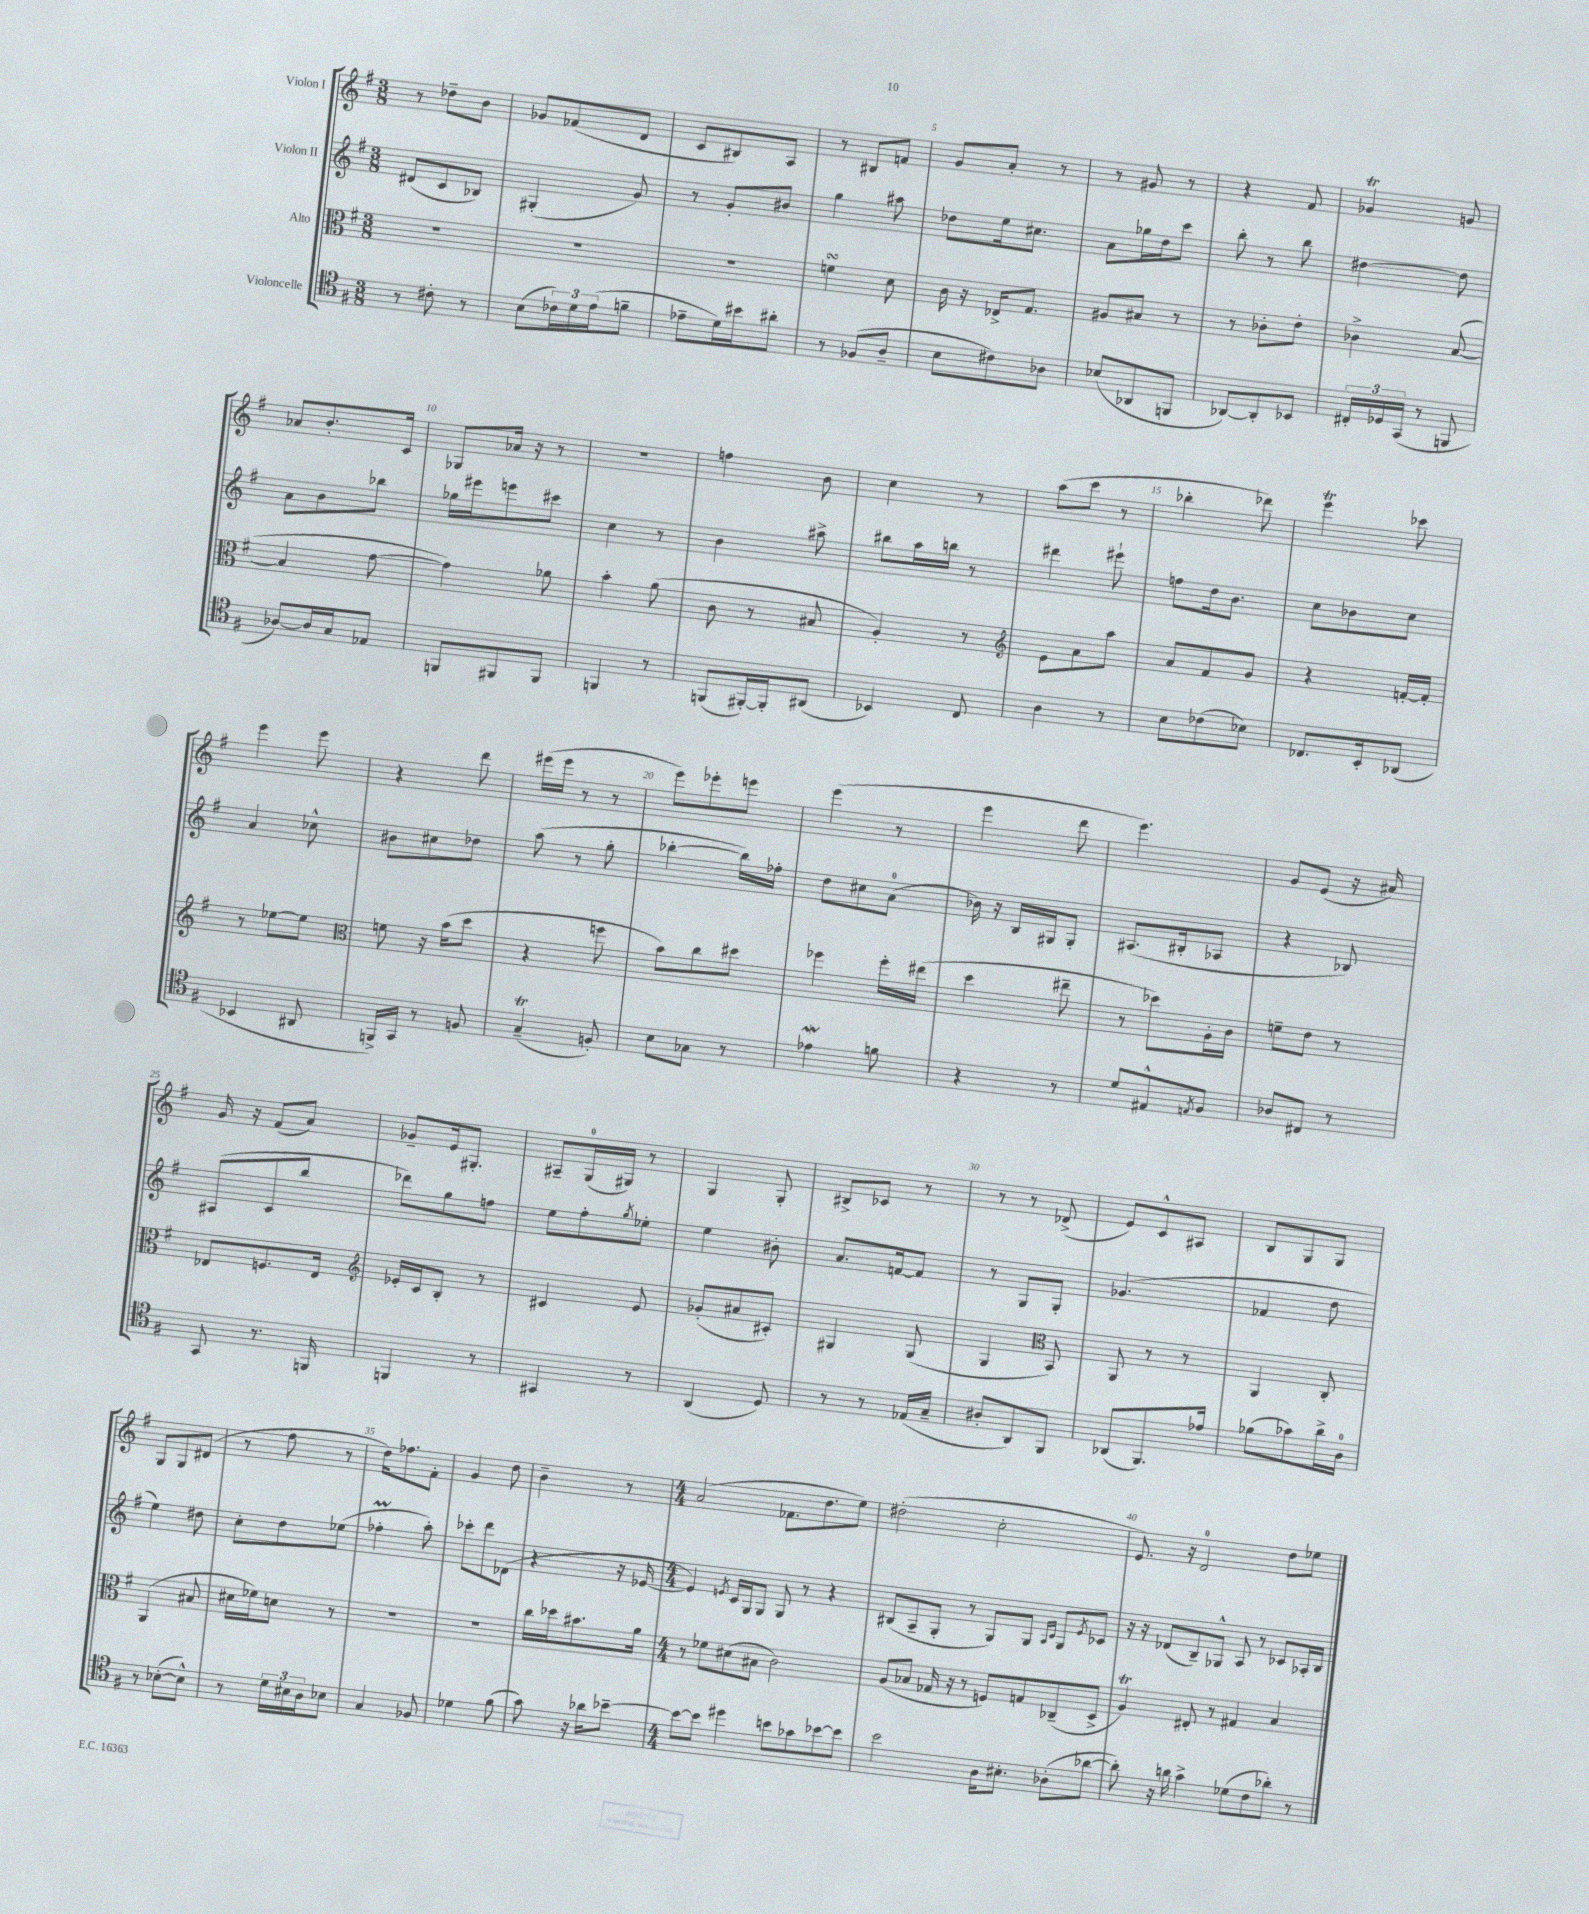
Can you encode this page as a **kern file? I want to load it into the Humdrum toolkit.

**kern	**kern	**kern	**kern
*part4	*part3	*part2	*part1
*staff4	*staff3	*staff2	*staff1
*I"Violoncelle	*I"Alto	*I"Violon II	*I"Violon I
*clefC4	*clefC3	*clefG2	*clefG2
*k[f#]	*k[f#]	*k[f#]	*k[f#]
*M3/8	*M3/8	*M3/8	*M3/8
=1	=1	=1	=1
8r	4.r	(8d#X/L	8r
8c#X'\	.	8c/	8dd-X~\L
8r	.	8B-X/J)	8b\J
=2	=2	=2	=2
(8B\L	4.r	(4G#X'/	8g-X/L
24c-X\L)	.	.	(8f-X/
24d\	.	.	.
(24e\J	.	.	.
8fn~\J	.	8g/)	8d/J
=3	=3	=3	=3
8e-X~\L	4.r	8r	8c/L
16d\L)	.	8g'/L	8B#X/)
16b#X\J	.	.	.
8a#X'\J	.	8b#X/J	8A/J
=4	=4	=4	=4
8r	4fnsSSs\	4gg\	8r
(8F-X/L	.	.	8B#X/L
8A~/J	8d\	8aa#X\	8fn/J
=5	=5	=5	=5
8B\L	16c\	8dd-X\L	8g/L
.	16r	.	.
8c#X\)	16E-X^/KL	16ee\k	8a'/J
.	8.G/J	8.cc#X\J	.
8A-X\J	.	.	8r
=6	=6	=6	=6
(8B-X/L	8A#X/L	8a\L	8r
8AA-X/	8B#X/J	16gg-X\L	8g#X/
.	.	16dd\J	.
8FFn/J	8r	8ccc\J	8r
=7	=7	=7	=7
[8AA-X/L)	8r	8bb'\	4r
8AA-'/]	8c-X'\L	8r	.
8BB-X/J	8e'\J	8bb\	8f#/
=8	=8	=8	=8
24C#X'/LL	4c-X^\	[4dd#X\	4g-XT/
24D-X/	.	.	.
(24GG/JJ	.	.	.
8r	.	.	.
8FFn/	([8B/	8dd#\]	8gn/
!!LO:LB:g=z
=9	=9	=9	=9
[8A-X/L)	4B/]	8a\L	8a-X/L
16A-/L]	.	8b\	8.b'/
16G/J	.	.	.
8E-X/J	[8g\	8bb-X\J	.
.	.	.	16c/Jk
=10	=10	=10	=10
8FFn/L	4g\])	16gg-X\LL	8G-X/L
.	.	16eee#X\J	.
8FF#X/	.	8eeen\	16a-X/Jk
.	.	.	16r
8FF#/J	8a-X\	8ccc#X\J	8r
=11	=11	=11	=11
4FFn/	4b'\	4cc\	4.r
8r	(8a\	8r	.
=12	=12	=12	=12
(8FFn/L	8c\	4b\	4ffn\
[16FF#X'/L)	8r	.	.
16FF#'/J]	.	.	.
(8AA#X/J	8B#X/	8aa#X^\	8b\
=13	=13	=13	=13
4BB-X/)	4A'/)	8bb#X\L	4cc\
.	.	16aa\L	.
.	.	16bbn\JJ	.
8C/	8r	8r	8r
=14	=14	=14	=14
*	*clefG2	*	*
4A\	8e\L	4ddd#X\	(8aa\L
.	8a\	.	8ccc\J
8r	8aa\J	8eee#X`\	8r
=15	=15	=15	=15
8B\L	8a/L	8ffn\L	4bb-X'\
(8c-X\	8f#/	16dd\k	.
.	.	8.b\J	.
8B-X\J)	8g/J	.	8ddd-X\)
=16	=16	=16	=16
8.C-X/L	4r	8cc\L	4eeeT\
.	.	8b-X\	.
16BB'/k	.	.	.
(8AA-X/J	[16fn'/LL	8cc\J	8ccc-X\
.	16f'/JJ]	.	.
!!LO:LB:g=z
=17	=17	=17	=17
4BB-X/	8r	4a/	4eee\
.	[8ee-X\L	.	.
8AA#X/	8ee-\J]	8cc-X^^\	8eee\
=18	=18	=18	=18
*	*clefC3	*	*
16FFn^/LL)	8fn\	8b#X\L	4r
16GG/JJ	.	.	.
8r	16r	8cc#X\	.
.	(16b\KL	.	.
8Fn/	8dd\J	8dd-X\J	8ddd\
=19	=19	=19	=19
(4GT~/	4r	(8aa\	(16eee#X\LL
.	.	.	16eee#\JJ
.	.	8r	8r
8Fn'/)	8ffn\	8gg'\	8r
=20	=20	=20	=20
8B\L	8b\L)	[4bb-X'\	8eee\L)
8G-X\J	8cc\	.	8eee-X'\
8r	8dd#X\J	16bb-\LL])	8eeen\J
.	.	16ff-X'\JJ	.
=21	=21	=21	=21
4e-Xw\	4ff-X\	8dd\L	(4eee\
.	.	8cc#X\	.
8fn\	16ff-'\LL	(8a\J	8r
.	(16ee#X\JJ	.	.
=22	=22	=22	=22
4r	4dd\	16b-X\)	4eee\
.	.	16r	.
.	.	16B/LL	.
.	.	16G#X/J	.
8r	8ee#X~\	8G#'/J	8ddd\
=23	=23	=23	=23
8d/L	8r	(8.A#X/L	4.eee\)
8E#X^^/	8dd-X\L)	.	.
.	.	16B#X'/k	.
8qEn/	.	.	.
8F#/J	16A'\L	8A-X/J	.
.	16c\JJ	.	.
=24	=24	=24	=24
8A-X/L	8fn~\L	4r	8g/L
8C#X/J	8e\J	.	(8e/J
8r	8r	8B-X/)	16r
.	.	.	16a#X/)
!!LO:LB:g=z
=25	=25	=25	=25
8GG/	8E-X/L	(8A#X/L	16g/
.	.	.	16r
8.r	8.Fn/	8c/	(8f#/L
.	.	8bb/J	8a/J)
16FFn/	16E-/Jk	.	.
=26	=26	=26	=26
*	*clefG2	*	*
4FFn/	16e-X'/LL	8ddd-X\L)	8g-X~/L
.	16c/J	.	.
.	8B'/J	8gg\	16e/k
.	.	.	8.G#X'/J
8r	8r	8ffn\J	.
=27	=27	=27	=27
4GG#X/	4c#X/	8ee\L	8A#X~/L
.	.	8ff#'\	(16G/L
.	.	.	16G#X/JJ)
.	.	8qgg/	.
8r	8e/	8ee-X'\J	8r
=28	=28	=28	=28
(4AA/	(8g-X'/L	4ee\	4G/
.	8a#X/	.	.
8D/)	8c#X'/J)	8b#X'\	8G'/
=29	=29	=29	=29
8r	4G#X/	8.a/L	8B#X^/L
8r	.	.	8c-X/J
.	.	[16fn/k	.
(16E-X/LL	(8G#/	8f/J]	8r
16G~/JJ	.	.	.
=30	=30	=30	=30
8A#X'/L	4G/	8r	8r
8AA/)	.	8G/L	8r
*	*clefC3	*	*
8FF#/J	8BB/)	8G'/J	(8d-X^/
=31	=31	=31	=31
(8AA-X/L	8AA/	(4.g-X/	8e/L)
8.FF#/)	8r	.	8c^^/
.	8r	.	8A#X/J
16e-X/Jk	.	.	.
=32	=32	=32	=32
(8f-X\L	4AA/	4f-X/	8B/L
8g-X\)	.	.	8G/
16a^\L	8C'/	8dd\	8G/J
16A\JJ	.	.	.
!!LO:LB:g=z
=33	=33	=33	=33
8r	(4AA/	4ee\)	8G/L
([8B-X'\L	.	.	8G/
8B-^^\J])	8B#X/	8dd#X\	(8d#X/J
=34	=34	=34	=34
8r	16d#X\LL	8cc'\L	8r
.	16f-X\J)	.	.
24d\LL	8dn\J	8dd\	8ff#\
24B#X\	.	.	.
24A\J	.	.	.
8B-X\J	8r	(8ee-X\J	8r
=35	=35	=35	=35
4G/	4.r	4ff-XM'\	16dd\KL)
.	.	.	8.ff-X\
8F-X/	.	8aa'\)	8f#'\J
=36	=36	=36	=36
4d-X\	4.r	8ccc-X'\L	4g/
.	.	8ddd\	.
(8f#\	.	(8d-X\J	8dd\
=37	=37	=37	=37
8g\)	16cc\LL	4r	4b~\
.	16dd-X\J	.	.
16r	8.b#X\	.	.
16a-X\KL	.	.	.
[8b-X~\J	.	16r	8r
.	16a\Jk	[16e-X/	.
=38	=38	=38	=38
*M4/4	*M4/4	*M4/4	*M4/4
8b-\L_	8r	4e-/])	(2a/
8b-\J]	8f-X\L	.	.
.	.	8qen/	.
4dd#X\	(8d#X\	16c/LL	.
.	.	16G/J	.
.	8B#X\J	8G/J	.
8bn\L	2c\)	8G/	8.f-X\L
8g-X\	.	8r	.
.	.	.	8.dd\
[8b-X\	.	4r	.
8b-\J]	.	.	8ee\J)
=39	=39	=39	=39
2b\	(8A/L	(8B#X/L	(2dd#X'\
.	8B-X/J	8A~/	.
.	16G-X/	8G'/J	.
.	16r	.	.
.	8r	8r	.
16A\KL	8Fn/L)	8G/L)	2cc'\
8.B#X'\J	.	.	.
.	8Gn/	8G/J	.
.	.	16qqA/LL	.
.	.	16qqc/JJ	.
(8A-X'\L	(8C-X~/	8G/L	.
.	.	8qe/	.
[8a-X\J	8D^/J	8c-X/J	.
=40	=40	=40	=40
8a-'\])	4AT/)	16r	8.e/)
.	.	16r	.
16r	.	(8d-X/L	.
16an\	.	.	16r
4g^\	8E#X'/	8B~/)	2d/
.	8r	8G-X^^/J	.
(8d-X\L	4G#X/	8A/	.
8c\	.	8r	.
8a-X'\J)	4B/	8c-X/L	8dd\L
8r	.	16A-X'/L	8ee-X\J
.	.	16B/JJ	.
==	==	==	==
*-	*-	*-	*-
